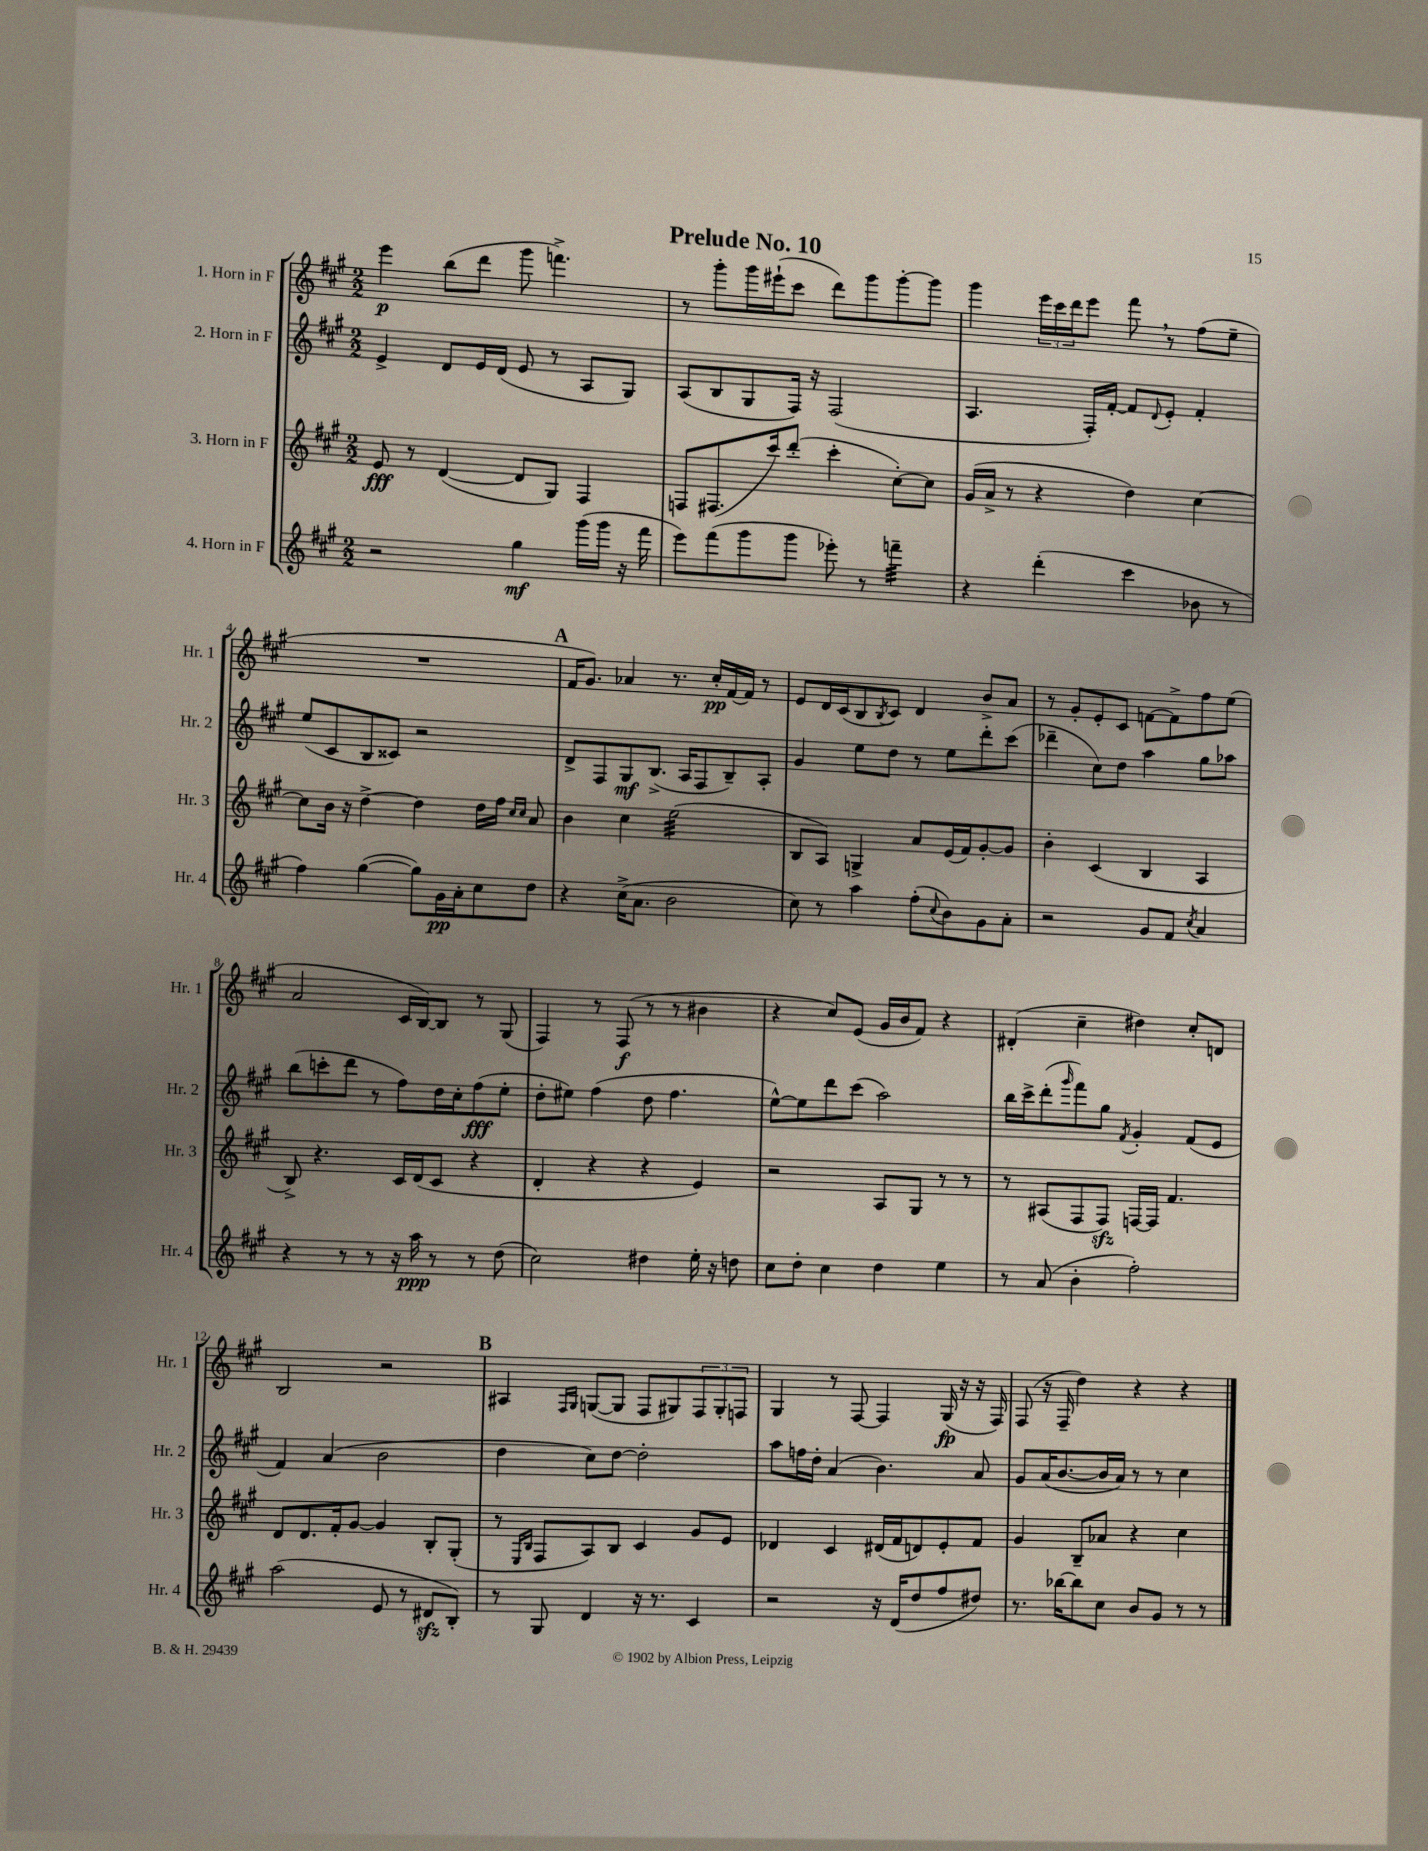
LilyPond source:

\header { title = "Prelude No. 10" }
<<
\new StaffGroup <<
\new Staff = "s0" \with { instrumentName = "1. Horn in F" shortInstrumentName = "Hr. 1" } {
    \clef treble \key a \major \numericTimeSignature \time 2/2
    e'''4\p b''8( d'''8 gis'''8 f'''4.->) |
    r8 gis'''8-. gis'''16 eis'''16-!( cis'''8 d'''8) gis'''8 gis'''8~-. gis'''8 |
    gis'''4 \tuplet 3/2 { e'''16 cis'''16 d'''16 } e'''8 fis'''8 \breathe r8 fis''8( e''8-- |
    R1 |
    \mark \markup { \bold "A" } fis'16 gis'8.) aes'4 r8. cis''16-.\pp fis'16~ fis'16 r8 |
    e'8 d'16 cis'16( b8 \acciaccatura { b8 } cis'8) d'4 b'8-> a'8 |
    r8 gis'8-. e'8-. cis'8 f'8~ f'8-> fis''8 e''8( |
    a'2 cis'16 b16~) b8 r8 gis8( |
    fis4) r8 fis8\f( r8 r8 bis'4 |
    r4 cis''8) e'8( gis'16 b'16 fis'8) r4 |
    dis'4-.( cis''4-- dis''4) cis''8-. d'8 |
    b2 r2 |
    \mark \markup { \bold "B" } ais4 \grace { fis16 gis16 } g8~( g8 fis8 gis8) \tuplet 3/2 { fis8 gis8-. f8 } |
    gis4 r8 fis8~ fis4 gis16\fp( r16 r16 fis16) |
    fis8( r16 fis16-- d''4) r4 r4 \bar "|." |
}
\new Staff = "s1" \with { instrumentName = "2. Horn in F" shortInstrumentName = "Hr. 2" } {
    \clef treble \key a \major \numericTimeSignature \time 2/2
    e'4-> d'8 e'16 d'16( e'8 r8 a8 gis8) |
    a8( b8 gis8 fis16) r16 fis2( |
    a4. fis16-.) fis'16~-. fis'8 \appoggiatura { d'8 } e'8-. fis'4-. |
    e''8( cis'8 b8 cisis'8) r2 |
    \mark \markup { \bold "A" } d'8-> fis8 gis8\mf b8.->( a16 fis8 b8--) a8-. |
    gis'4 e''8 d''8 r8 e''8 d'''8-. cis'''8( |
    des'''4-- cis''8) d''8 a''4 gis''8 aes''8 |
    b''8( c'''8-. d'''8 r8 fis''8) d''16 cis''16-. fis''8\fff( e''8-. |
    d''8-. eis''8) fis''4( d''8 fis''4. |
    e''8~-^) e''8 d'''8 cis'''8( a''2) |
    b''16 cis'''16-> d'''8-.( \grace { gis'''16 } fis'''8) gis''8 \acciaccatura { fis'8 } gis'4-. fis'8( e'8 |
    fis'4) a'4( b'2 |
    \mark \markup { \bold "B" } d''4 cis''8) d''8~ d''2-. |
    a''8 f''16 d''16-. a'4( b'4.) a'8 |
    gis'8 a'16( b'8.~ b'16 a'16) r8 r8 cis''4 \bar "|." |
}
\new Staff = "s2" \with { instrumentName = "3. Horn in F" shortInstrumentName = "Hr. 3" } {
    \clef treble \key a \major \numericTimeSignature \time 2/2
    e'8\fff r8 d'4~( d'8 gis8) fis4 |
    f8 fis8.( cis'''16) d'''8-.( cis'''4-. cis''8~-.) cis''8 |
    gis'16( a'16-> r8 r4 d''4) cis''4~ |
    cis''8 b'16 r16 d''4~-> d''4 d''16 fis''16 \grace { cis''16 cis''16 } a'8 |
    \mark \markup { \bold "A" } b'4 cis''4 e''2:32( |
    b8 a8) g4-> a'8 e'16( fis'16) gis'8~-. gis'8 |
    b'4-. cis'4( b4 a4 |
    b8->) r4. cis'16 d'16( cis'8 r4 |
    d'4-. r4 r4 e'4) |
    r2 a8 gis8 r8 r8 |
    r8 ais8( fis8 fis8\sfz) f16~ f16 fis'4. |
    d'8 d'8. fis'16-. gis'8~ gis'4 b8-. gis8-.( |
    \mark \markup { \bold "B" } r8 \grace { e16 b16 } fis8 a8) b8 cis'4 gis'8 e'8 |
    des'4 cis'4 dis'16( fis'16 d'8) e'8-. fis'8 |
    gis'4 b8-- aes'8 r4 cis''4 \bar "|." |
}
\new Staff = "s3" \with { instrumentName = "4. Horn in F" shortInstrumentName = "Hr. 4" } {
    \clef treble \key a \major \numericTimeSignature \time 2/2
    r2 gis''4\mf gis'''16( gis'''16 r16 fis'''16 |
    e'''8) fis'''8( gis'''8 gis'''8 ees'''8-.) r8 f'''4:32-- |
    r4 d'''4-.( cis'''4 bes'8 r8 |
    fis''4) gis''4~( gis''8) gis'16\pp a'16-. cis''8 d''8 |
    \mark \markup { \bold "A" } r4 cis''16->( a'8. b'2 |
    cis''8) r8 a''4 fis''8-.( \appoggiatura { cis''8 } b'8) gis'8 a'8-. |
    r2 gis'8 fis'8 \acciaccatura { cis''8 } a'4 |
    r4 r8 r8 r16 a''16\ppp r8 r8 d''8( |
    cis''2) dis''4 e''16-. r16 d''8 |
    cis''8 d''8-. cis''4 d''4 e''4 |
    r8 a'8( b'4-. fis''2-.) |
    a''2( e'8 r8 dis'8\sfz b8-.) |
    \mark \markup { \bold "B" } r8 gis8 d'4 r16 r8. cis'4 |
    r2 r16 d'16( d''8 fis''8 dis''8) |
    r8. bes''16~ bes''8 cis''8 b'8 gis'8 r8 r8 \bar "|." |
}
>>
>>
